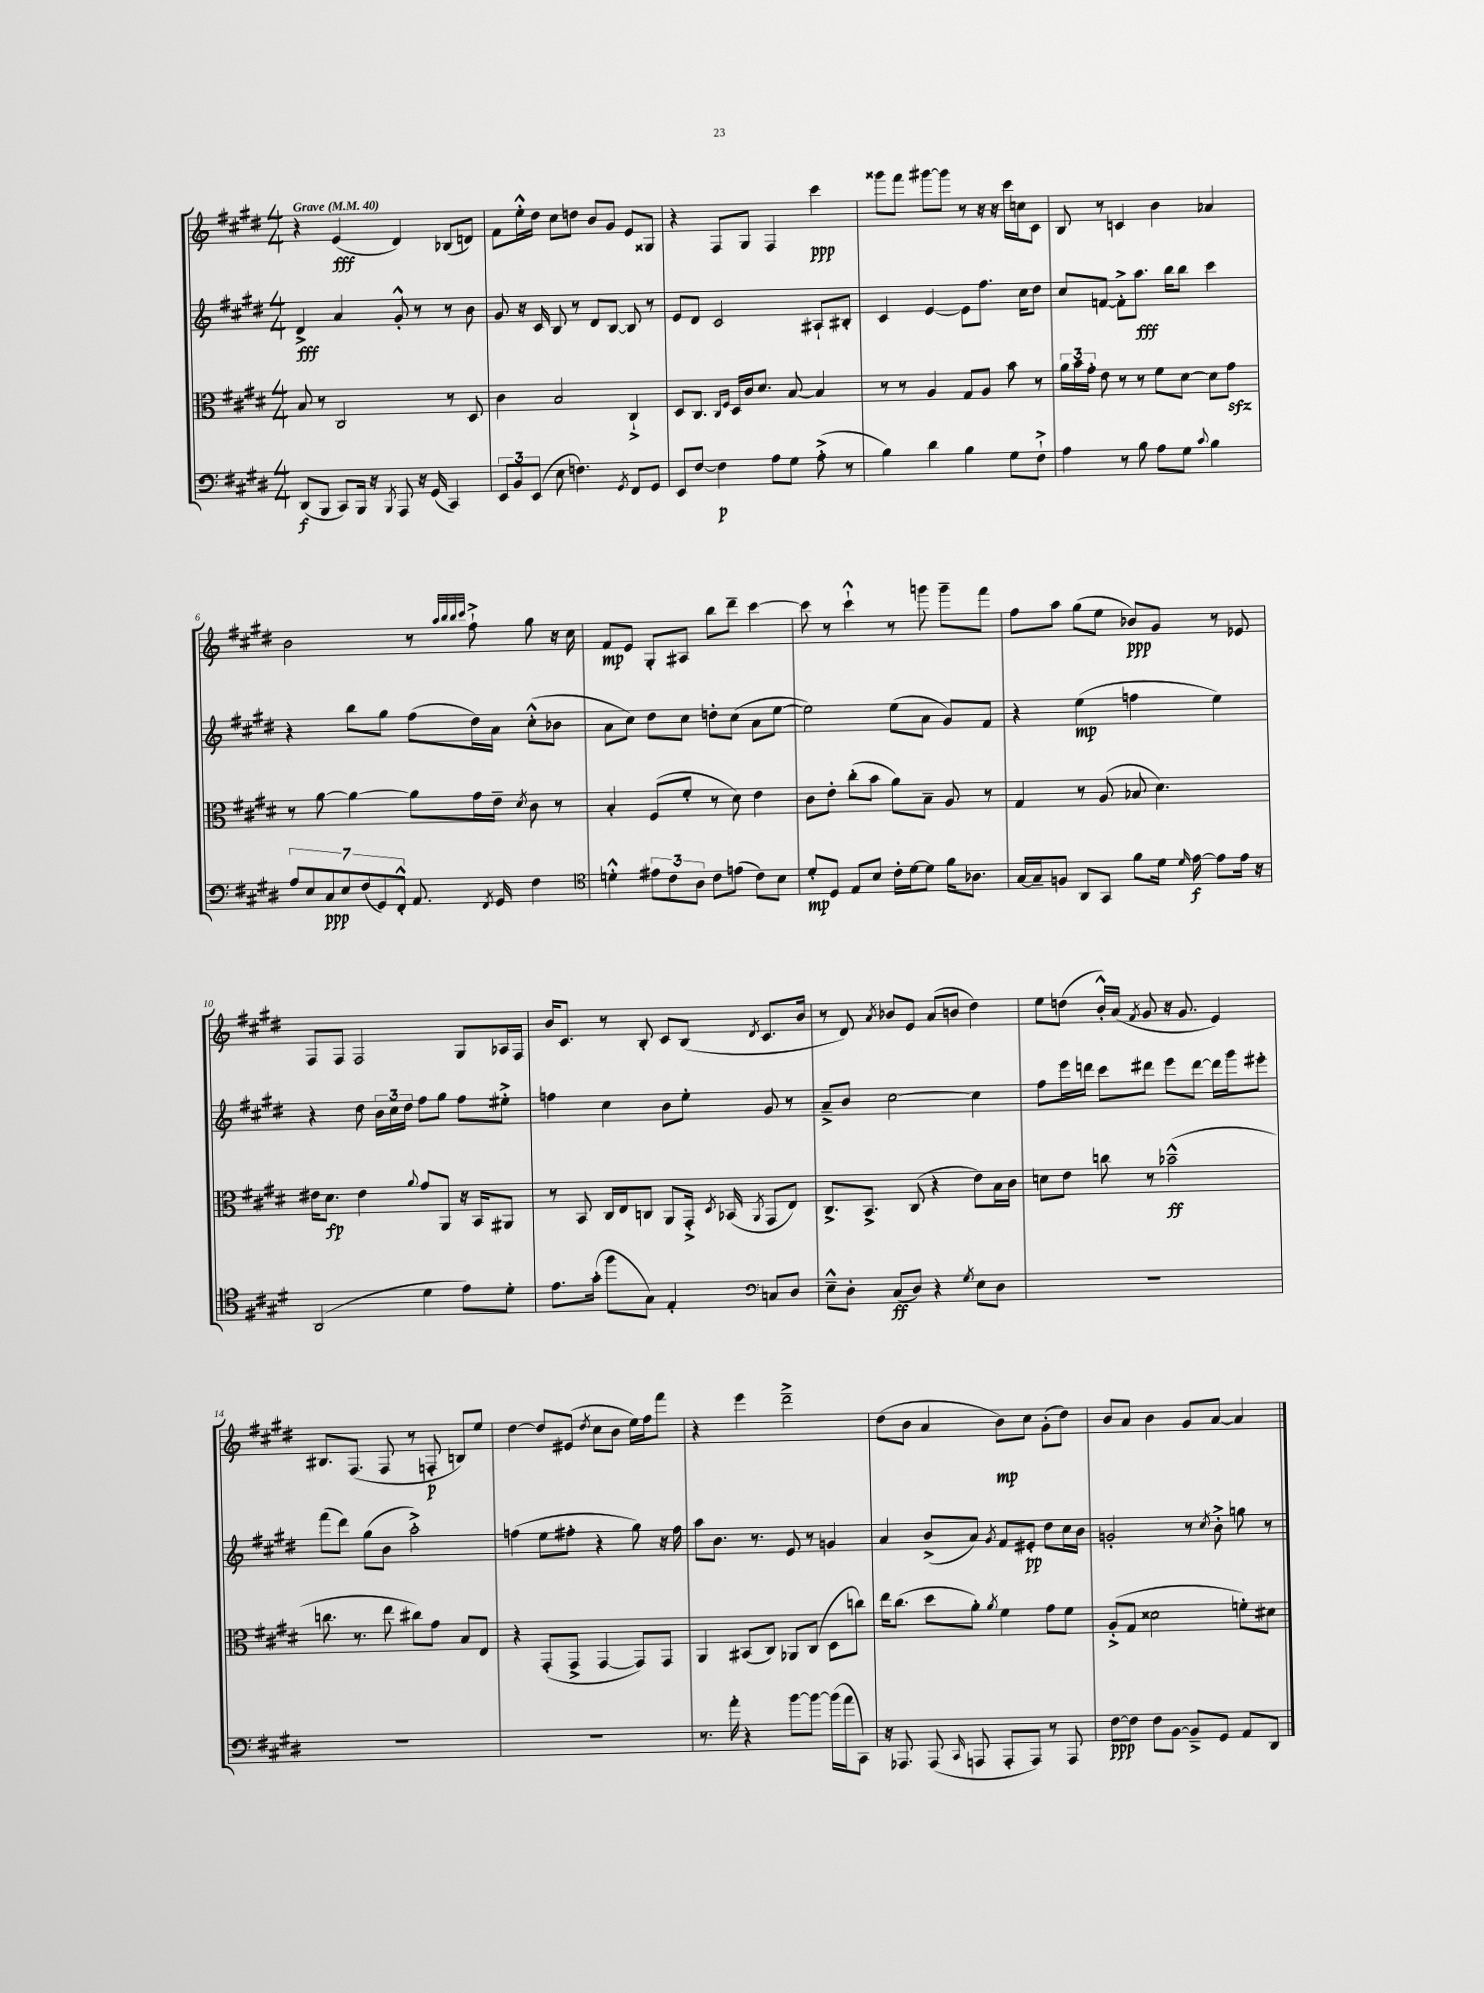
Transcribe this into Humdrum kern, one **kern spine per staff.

**kern	**dynam	**kern	**dynam	**kern	**dynam	**kern	**dynam
*part4	*part4	*part3	*part3	*part2	*part2	*part1	*part1
*staff4	*staff4	*staff3	*staff3	*staff2	*staff2	*staff1	*staff1
*clefF4	*	*clefC3	*	*clefG2	*	*clefG2	*
*k[f#c#g#d#]	*	*k[f#c#g#d#]	*	*k[f#c#g#d#]	*	*k[f#c#g#d#]	*
*M4/4	*	*M4/4	*	*M4/4	*	*M4/4	*
*MM40	*	*MM40	*	*MM40	*	*MM40	*
=1	=1	=1	=1	=1	=1	=1	=1
!	!	!	!	!	!	!LO:TX:a:B:t=Grave	!
(8DD#/L	f	8B/	.	4d#^/	fff	4r	.
8BBB/J	.	8r	.	.	.	.	.
8CC#/L)	.	2C#/	.	4a/	.	(4e/	fff
16BBB/Jk	.	.	.	.	.	.	.
16r	.	.	.	.	.	.	.
8qBBB/	.	.	.	.	.	.	.
8AAA/	.	.	.	8g#'^^/	.	4d#/)	.
16r	.	.	.	8r	.	.	.
(16GG#/	.	.	.	.	.	.	.
4CC#/)	.	8r	.	8r	.	(8B-X/L	.
.	.	8D#/	.	8b\	.	8dn/J)	.
=2	=2	=2	=2	=2	=2	=2	=2
12EE/L	.	4c#\	.	8g#/	.	8f#\L	.
12BB/	.	.	.	.	.	.	.
.	.	.	.	16r	.	16ee'^^\L	.
(12EE/J	.	.	.	.	.	.	.
.	.	.	.	16c#/	.	16dd#\JJ	.
8E\	.	2B/	.	8B/	.	8cc#\L	.
4.Fn\)	.	.	.	8r	.	8ddn\J	.
.	.	.	.	8d#/L	.	8b/L	.
.	.	.	.	[8B/J	.	8g#/J	.
8qGG#/	.	.	.	.	.	.	.
8FF#/L	.	4C#`^/	.	8B/]	.	8e/L	.
8GG#/J	.	.	.	8r	.	8G##X/J	.
=3	=3	=3	=3	=3	=3	=3	=3
8EE/L	.	8D#/L	.	8e/L	.	4r	.
[8F#/J	.	8.C#/J	.	8d#/J	.	.	.
4F#\]	p	.	.	2c#/	.	8F#/L	.
.	.	16qqC#/LL	.	.	.	.	.
.	.	16qqF#/JJ	.	.	.	.	.
.	.	16D#/LL	.	.	.	.	.
.	.	16c#/J	.	.	.	8G#/J	.
.	.	8.d#/J	.	.	.	.	.
8A\L	.	.	.	.	.	4F#/	.
8G#\J	.	[8B/	.	.	.	.	.
(8A'^\	.	4B/]	.	8A#X`/L	.	4ccc#\	ppp
8r	.	.	.	8B#X'/J	.	.	.
=4	=4	=4	=4	=4	=4	=4	=4
4B\)	.	8r	.	4c#/	.	8ggg##X\L	.
.	.	8r	.	.	.	8fff#\J	.
4d#\	.	4A/	.	[4e/	.	[8ggg#X\L	.
.	.	.	.	.	.	8ggg#\J]	.
4B\	.	8G#/L	.	8e\L]	.	8r	.
.	.	8A/J	.	8.ff#\J	.	16r	.
.	.	.	.	.	.	16r	.
8G#\L	.	8b\	.	.	.	16ccc#\LL	.
.	.	.	.	16cc#\KL	.	16ccn\J	.
8F#`^\J	.	8r	.	8dd#\J	.	8c#\J	.
=5	=5	=5	=5	=5	=5	=5	=5
4A\	.	24a\LL	.	8cc#/L	.	8B/	.
.	.	24b\	.	.	.	.	.
.	.	24g#'\JJ	.	.	.	.	.
.	.	8e\	.	[8fn/J	.	8r	.
8r	.	8r	.	8f'^\L]	.	4cn/	.
8B\	.	8r	.	8.aa\J	fff	.	.
8A\L	.	8f#\L	.	.	.	4b\	.
.	.	.	.	16bb\KL	.	.	.
8G#\J	.	[8d#\J	.	8bb\J	.	.	.
8qqc#/	.	.	.	.	.	.	.
4B\	.	8d#\L]	.	4ccc#\	.	4a-X/	.
.	.	8g#zz\J	.	.	.	.	.
!!LO:LB:g=z
=6	=6	=6	=6	=6	=6	=6	=6
14A/L	.	8r	.	4r	.	2b\	.
14E/	.	.	.	.	.	.	.
.	.	[8a\	.	.	.	.	.
14C#/	ppp	.	.	.	.	.	.
14E/	.	.	.	.	.	.	.
.	.	4a\_	.	8bb\L	.	.	.
(14F#/	.	.	.	.	.	.	.
14GG#/)	.	.	.	.	.	.	.
.	.	.	.	8gg#\J	.	.	.
14FF#'^^/J	.	.	.	.	.	.	.
8.AA/	.	8a\L]	.	(8ff#\L	.	8r	.
.	.	.	.	.	.	32qqaa/LLL	.
.	.	.	.	.	.	32qqbb/	.
.	.	.	.	.	.	32qqbb/	.
.	.	.	.	.	.	32qqccc#/JJJ	.
.	.	16g#\L	.	16dd#\L)	.	8ff#`^\	.
8qFF#/	.	.	.	.	.	.	.
16GG#/	.	16e~\JJ	.	16a\JJ	.	.	.
.	.	8qd#/	.	.	.	.	.
4F#\	.	8c#\	.	(8cc#'^^\L	.	8gg#\	.
.	.	8r	.	8b-X\J	.	16r	.
.	.	.	.	.	.	16cc#\	.
=7	=7	=7	=7	=7	=7	=7	=7
*clefC4	*	*	*	*	*	*	*
4dn'^^\	.	4B'/	.	8a\L	.	8f#/L	mp
.	.	.	.	8cc#\J)	.	8e/J	.
12e#X\L	.	(8F#/L	.	8dd#\L	.	8G#'/L	.
12c#\	.	.	.	.	.	.	.
.	.	8f#'/J	.	8cc#\J	.	8A#X/J	.
12A\J	.	.	.	.	.	.	.
8c#\L	.	8r	.	8ddn'\L	.	8bb\L	.
(8en\J	.	8d#\)	.	(8cc#\J	.	8ddd#~\J	.
8c#\L)	.	4e\	.	8a\L	.	[4ccc#\	.
8B\J	.	.	.	[8ee\J	.	.	.
=8	=8	=8	=8	=8	=8	=8	=8
8d#'/L	mp	8c#\L	.	2ee\])	.	8ccc#\]	.
8D#/J	.	8e'\J	.	.	.	8r	.
8E/L	.	(8cc#'\L	.	.	.	4ccc#`^^\	.
8B/J	.	8b\J	.	.	.	.	.
16c#'\LL	.	8a\L)	.	(8ee\L	.	8r	.
[16d#\J	.	.	.	.	.	.	.
8d#\J]	.	8B~\J	.	8a\J	.	8gggn\	.
16f#\KL	.	8A/	.	8g#/L)	.	8ggg~\L	.
8.A-X\J	.	.	.	.	.	.	.
.	.	8r	.	8f#/J	.	8fff#\J	.
=9	=9	=9	=9	=9	=9	=9	=9
[16G#/LL	.	4G#/	.	4r	.	8ff#\L	.
16G#~/J]	.	.	.	.	.	.	.
8Fn/J	.	.	.	.	.	8aa\J	.
8AA/L	.	8r	.	(4ee\	mp	(8gg#\L	.
8GG#/J	.	(8A/	.	.	.	8ee\J	.
8f#\L	.	8B-X/	.	4ffn\	.	8b-X/L)	ppp
16d#\Jk	.	4.d#\)	.	.	.	8g#/J	.
16qqd#/	.	.	.	.	.	.	.
[16e\	f	.	.	.	.	.	.
8e\L]	.	.	.	4ee\)	.	8r	.
16e\Jk	.	.	.	.	.	8e-X/	.
16r	.	.	.	.	.	.	.
!!LO:LB:g=z
=10	=10	=10	=10	=10	=10	=10	=10
(2AA/	.	16e#X\KL	.	4r	.	8F#/L	.
.	.	8.d#\J	fp	.	.	.	.
.	.	.	.	.	.	8F#/J	.
.	.	4e#\	.	8dd#\	.	2F#/	.
.	.	.	.	24b\LL	.	.	.
.	.	.	.	24cc#\	.	.	.
.	.	.	.	24dd#\JJ	.	.	.
.	.	8qqa/	.	.	.	.	.
4d#\	.	8g#/L	.	8ff#\L	.	.	.
.	.	8AA/J	.	8gg#\J	.	.	.
8e\L)	.	16r	.	8ff#\L	.	8G#/L	.
.	.	16BB/KL	.	.	.	.	.
8d#'\J	.	8AA#X/J	.	8ee#X'^\J	.	16A-X/L	.
.	.	.	.	.	.	16F#/JJ	.
=11	=11	=11	=11	=11	=11	=11	=11
8.e\L	.	8r	.	4ffn\	.	16b/KL	.
.	.	.	.	.	.	8.c#/J	.
.	.	8BB/	.	.	.	.	.
(16g#'\Jk	.	.	.	.	.	.	.
8ff#\L	.	16C#/LL	.	4cc#\	.	8r	.
.	.	16E/J	.	.	.	.	.
8G#\J)	.	8Cn/J	.	.	.	8B'/	.
4E'/	.	8AA/L	.	8b\L	.	8c#/L	.
.	.	16GG#'^/Jk	.	8ee'\J	.	(8B/J	.
.	.	8qD#/	.	.	.	.	.
.	.	(16BB-X/	.	.	.	.	.
*clefF4	*	*	*	*	*	*	*
.	.	8qAA/	.	.	.	8qd#/	.
8Cn/L	.	8GG#/L	.	8g#/	.	8.c#/L	.
8D#/J	.	8E/J)	.	8r	.	.	.
.	.	.	.	.	.	16b/Jk	.
=12	=12	=12	=12	=12	=12	=12	=12
8E~^^\L	.	8.C#^/L	.	8a~^/L	.	8r	.
8D#'\J	.	.	.	8b/J	.	8d#/)	.
.	.	8.BB^/J	.	.	.	.	.
.	.	.	.	.	.	8qa/	.
(8C#/L	ff	.	.	[2cc#\	.	8b-X/L	.
8D#/J)	.	(8C#/	.	.	.	8e/J	.
4r	.	4r	.	.	.	(8a/L	.
.	.	.	.	.	.	8bn/J	.
8qG#/	.	.	.	.	.	.	.
8E\L	.	8e\L)	.	4cc#\]	.	4dd#\)	.
8D#\J	.	16B\L	.	.	.	.	.
.	.	16c#\JJ	.	.	.	.	.
=13	=13	=13	=13	=13	=13	=13	=13
1r	.	8dn\L	.	8ff#\L	.	8ee\L	.
.	.	8e\J	.	16eee\L	.	(8ddn\J	.
.	.	.	.	16dddn\JJ	.	.	.
.	.	8ccn\	.	8ccc#\L	.	16b'^^/LL)	.
.	.	.	.	.	.	(16a/JJ	.
.	.	.	.	.	.	8qf#/	.
.	.	8r	.	8ddd#X\J	.	8g#/	.
.	.	(2b-X~^^\	ff	8eee\L	.	16r	.
.	.	.	.	.	.	8.g#/	.
.	.	.	.	[8ddd#\J	.	.	.
.	.	.	.	16ddd#\LL]	.	4e/)	.
.	.	.	.	16ggg#\J	.	.	.
.	.	.	.	8eee#X'\J	.	.	.
!!LO:LB:g=z
=14	=14	=14	=14	=14	=14	=14	=14
1r	.	8.ccn\	.	(8fff#\L	.	8.B#X/L	.
.	.	.	.	8ddd#\J)	.	.	.
.	.	8.r	.	.	.	(8.F#/J	.
.	.	.	.	(8gg#\L	.	.	.
.	.	8ee\	.	8b\J	.	8F#/	.
.	.	8cc#X\L)	.	2aa'^\)	.	8r	.
.	.	8g#\J	.	.	.	8Fn'/	p
.	.	8B/L	.	.	.	8Bn/L)	.
.	.	8E/J	.	.	.	8ee/J	.
=15	=15	=15	=15	=15	=15	=15	=15
1r	.	4r	.	(4ffn\	.	[4dd#\	.
.	.	(8GG#'/L	.	8ee\L	.	8dd#/L]	.
.	.	8GG#^/J	.	8ff#X'\J	.	(8e#X/J	.
.	.	.	.	.	.	8qdd#/	.
.	.	[4GG#/	.	4r	.	8cc#\L	.
.	.	.	.	.	.	8b\J	.
.	.	8GG#/L])	.	8gg#\)	.	16ee\LL)	.
.	.	.	.	.	.	16ff#\J	.
.	.	8GG#/J	.	16r	.	8fff#\J	.
.	.	.	.	16ff#\	.	.	.
=16	=16	=16	=16	=16	=16	=16	=16
8.r	.	4AA/	.	8aa\L	.	4r	.
.	.	.	.	8.b\J	.	.	.
16a'\	.	.	.	.	.	.	.
4r	.	(8BB#X/L	.	.	.	4eee\	.
.	.	.	.	8.r	.	.	.
.	.	8C#/J)	.	.	.	.	.
[8b\L	.	8AA-X/L	.	8e/	.	2ddd#~^\	.
8b\J_	.	(8C#/J	.	8r	.	.	.
(16b\LL]	.	8D#\L	.	4gn/	.	.	.
16a\J	.	.	.	.	.	.	.
8CC#\J)	.	8ccn\J)	.	.	.	.	.
=17	=17	=17	=17	=17	=17	=17	=17
16r	.	16ee\KL	.	4a/	.	(8dd#\L	.
8.AAA-X/	.	(8.cc#\J	.	.	.	.	.
.	.	.	.	.	.	8b\J	.
(8AAA-/	.	8dd#\L	.	(8b^/L	.	4a/	.
16qqCC#/	.	.	.	.	.	.	.
8AAAn/	.	8a'\J)	.	8a/J)	.	.	.
.	.	8qa/	.	8qg#/	.	.	.
8AAA'/L	.	4f#\	.	8f#/L	.	8b\L)	mp
8AAA/J)	.	.	.	8e#X'/J	pp	8cc#\J	.
8r	.	8g#\L	.	8dd#\L	.	(8g#'\L	.
8AAA/	.	8f#\J	.	16cc#\L	.	8dd#\J)	.
.	.	.	.	16b\JJ	.	.	.
=18	=18	=18	=18	=18	=18	=18	=18
[8F#\L	ppp	(8A'^/L	.	2gn'/	.	8b/L	.
8F#\J]	.	8G#/J	.	.	.	8a/J	.
8F#\L	.	2d##X\	.	.	.	4b\	.
[8BB\J	.	.	.	.	.	.	.
8BB~^/L]	.	.	.	8r	.	8g#/L	.
.	.	.	.	8qcc#/	.	.	.
8GG#/J	.	.	.	8b'^\	.	[8a/J	.
8AA/L	.	8fn'\L)	.	8ggn\	.	4a/]	.
8DD#/J	.	8d#X\J	.	8r	.	.	.
==	==	==	==	==	==	==	==
*-	*-	*-	*-	*-	*-	*-	*-
